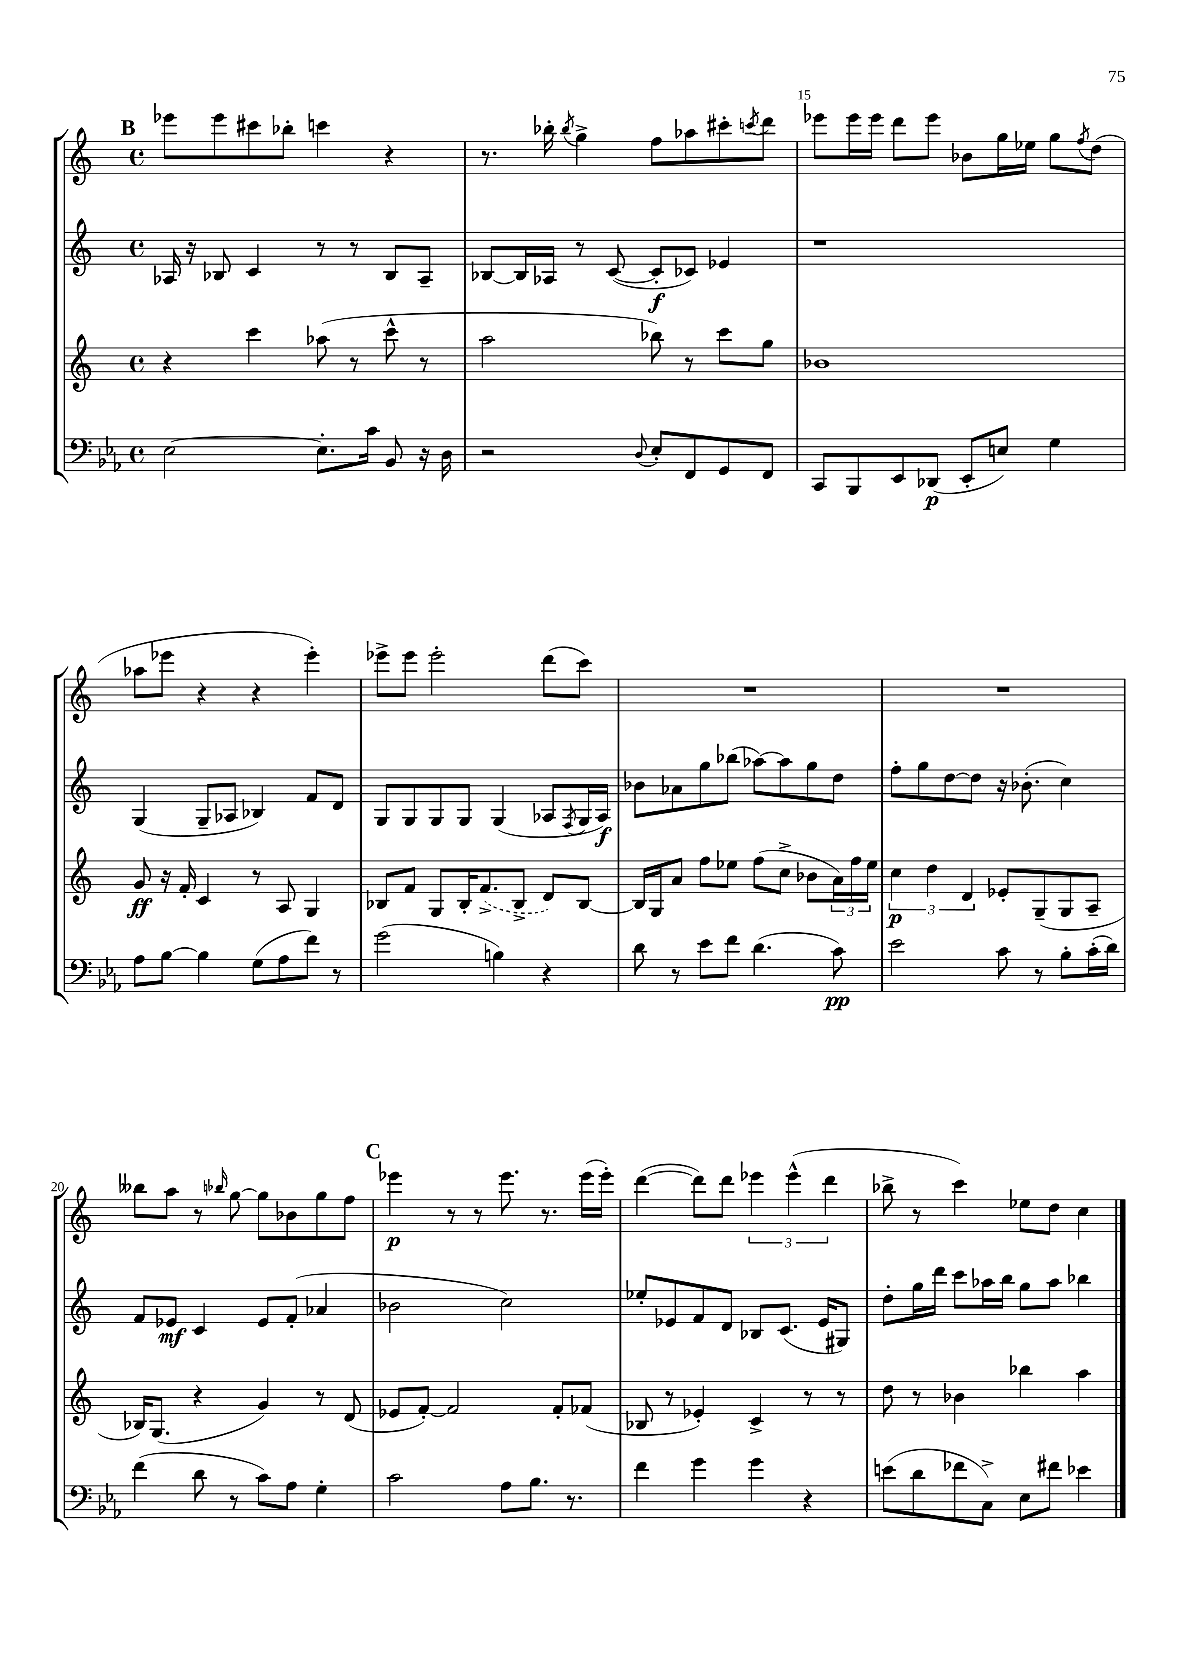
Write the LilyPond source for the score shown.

<<
\new StaffGroup <<
\new Staff = "s0" {
    \clef treble \key c \major \defaultTimeSignature \time 4/4
    \mark \markup { \bold "B" } ees'''8 ees'''8 cis'''8 bes''8-. c'''4 r4 |
    r8. bes''16-. \acciaccatura { bes''8 } g''4-> f''8 aes''8 cis'''8-. \acciaccatura { c'''8 } d'''8 |
    ees'''8 ees'''16 ees'''16 d'''8 ees'''8 bes'8 g''16 ees''16 g''8 \acciaccatura { f''8 } d''8( |
    aes''8 ees'''8 r4 r4 ees'''4-.) |
    ees'''8-> ees'''8 ees'''2-. d'''8( c'''8) |
    R1 |
    R1 |
    beses''8 a''8 r8 \grace { bes''16 } g''8~ g''8 bes'8 g''8 f''8 |
    \mark \markup { \bold "C" } ees'''4\p r8 r8 ees'''8. r8. ees'''16( ees'''16-.) |
    d'''4~( d'''8) d'''8 \tuplet 3/2 { ees'''4 ees'''4-^( d'''4 } |
    bes''8-> r8 c'''4) ees''8 d''8 c''4 \bar "|." |
}
\new Staff = "s1" {
    \clef treble \key c \major \defaultTimeSignature \time 4/4
    \mark \markup { \bold "B" } aes16 r16 bes8 c'4 r8 r8 bes8 aes8-- |
    bes8~ bes16 aes16 r8 c'8~( c'8-.\f ces'8) ees'4 |
    r1 |
    g4( g8-- aes8 bes4) f'8 d'8 |
    g8 g8 g8 g8 g4( aes8 \acciaccatura { f8 } g16 aes16\f) |
    bes'8 aes'8 g''8 bes''8( aes''8~) aes''8 g''8 d''8 |
    f''8-. g''8 d''8~ d''8 r16 bes'8.-.( c''4) |
    f'8 ees'8\mf c'4 ees'8 f'8-.( aes'4 |
    \mark \markup { \bold "C" } bes'2 c''2) |
    ees''8-. ees'8 f'8 d'8 bes8 c'8.( ees'16 gis8) |
    d''8-. g''16 d'''16 c'''8 aes''16 b''16 g''8 aes''8 bes''4 \bar "|." |
}
\new Staff = "s2" {
    \clef treble \key c \major \defaultTimeSignature \time 4/4
    \mark \markup { \bold "B" } r4 c'''4 aes''8( r8 c'''8-^ r8 |
    a''2 bes''8) r8 c'''8 g''8 |
    bes'1 |
    g'8\ff r16 f'16-. c'4 r8 a8 g4 |
    bes8 f'8 g8 bes16-. \once \slurDashed f'8.->( bes8-> d'8) bes8~ |
    bes16 g16 a'8 f''8 ees''8 f''8( c''8-> bes'8 \tuplet 3/2 { a'16) f''16 ees''16 } |
    \tuplet 3/2 { c''4\p d''4 d'4 } ees'8-. g8--( g8 a8-- |
    bes16) g8.( r4 g'4) r8 d'8( |
    \mark \markup { \bold "C" } ees'8 f'8~-.) f'2 f'8-. fes'8( |
    bes8 r8 ees'4-.) c'4-> r8 r8 |
    d''8 r8 bes'4 bes''4 a''4 \bar "|." |
}
\new Staff = "s3" {
    \clef bass \key ees \major \defaultTimeSignature \time 4/4
    \mark \markup { \bold "B" } ees2~ ees8.-. c'16 bes,8 r16 d16 |
    r2 \appoggiatura { d8 } ees8-. f,8 g,8 f,8 |
    c,8 bes,,8 ees,8 des,8\p( ees,8-. e8) g4 |
    aes8 bes8~ bes4 g8( aes8 f'8) r8 |
    g'2( b4) r4 |
    d'8 r8 ees'8 f'8 d'4.( c'8\pp) |
    ees'2 c'8 r8 bes8-. c'16-.( d'16) |
    f'4( d'8 r8 c'8) aes8 g4-. |
    \mark \markup { \bold "C" } c'2 aes8 bes8. r8. |
    f'4 g'4 g'4 r4 |
    e'8( d'8 fes'8 c8->) ees8 fis'8 ees'4 \bar "|." |
}
>>
>>
\layout { \context { \Score currentBarNumber = #13 \override BarNumber.break-visibility = ##(#f #t #t) barNumberVisibility = #(every-nth-bar-number-visible 5) } }
